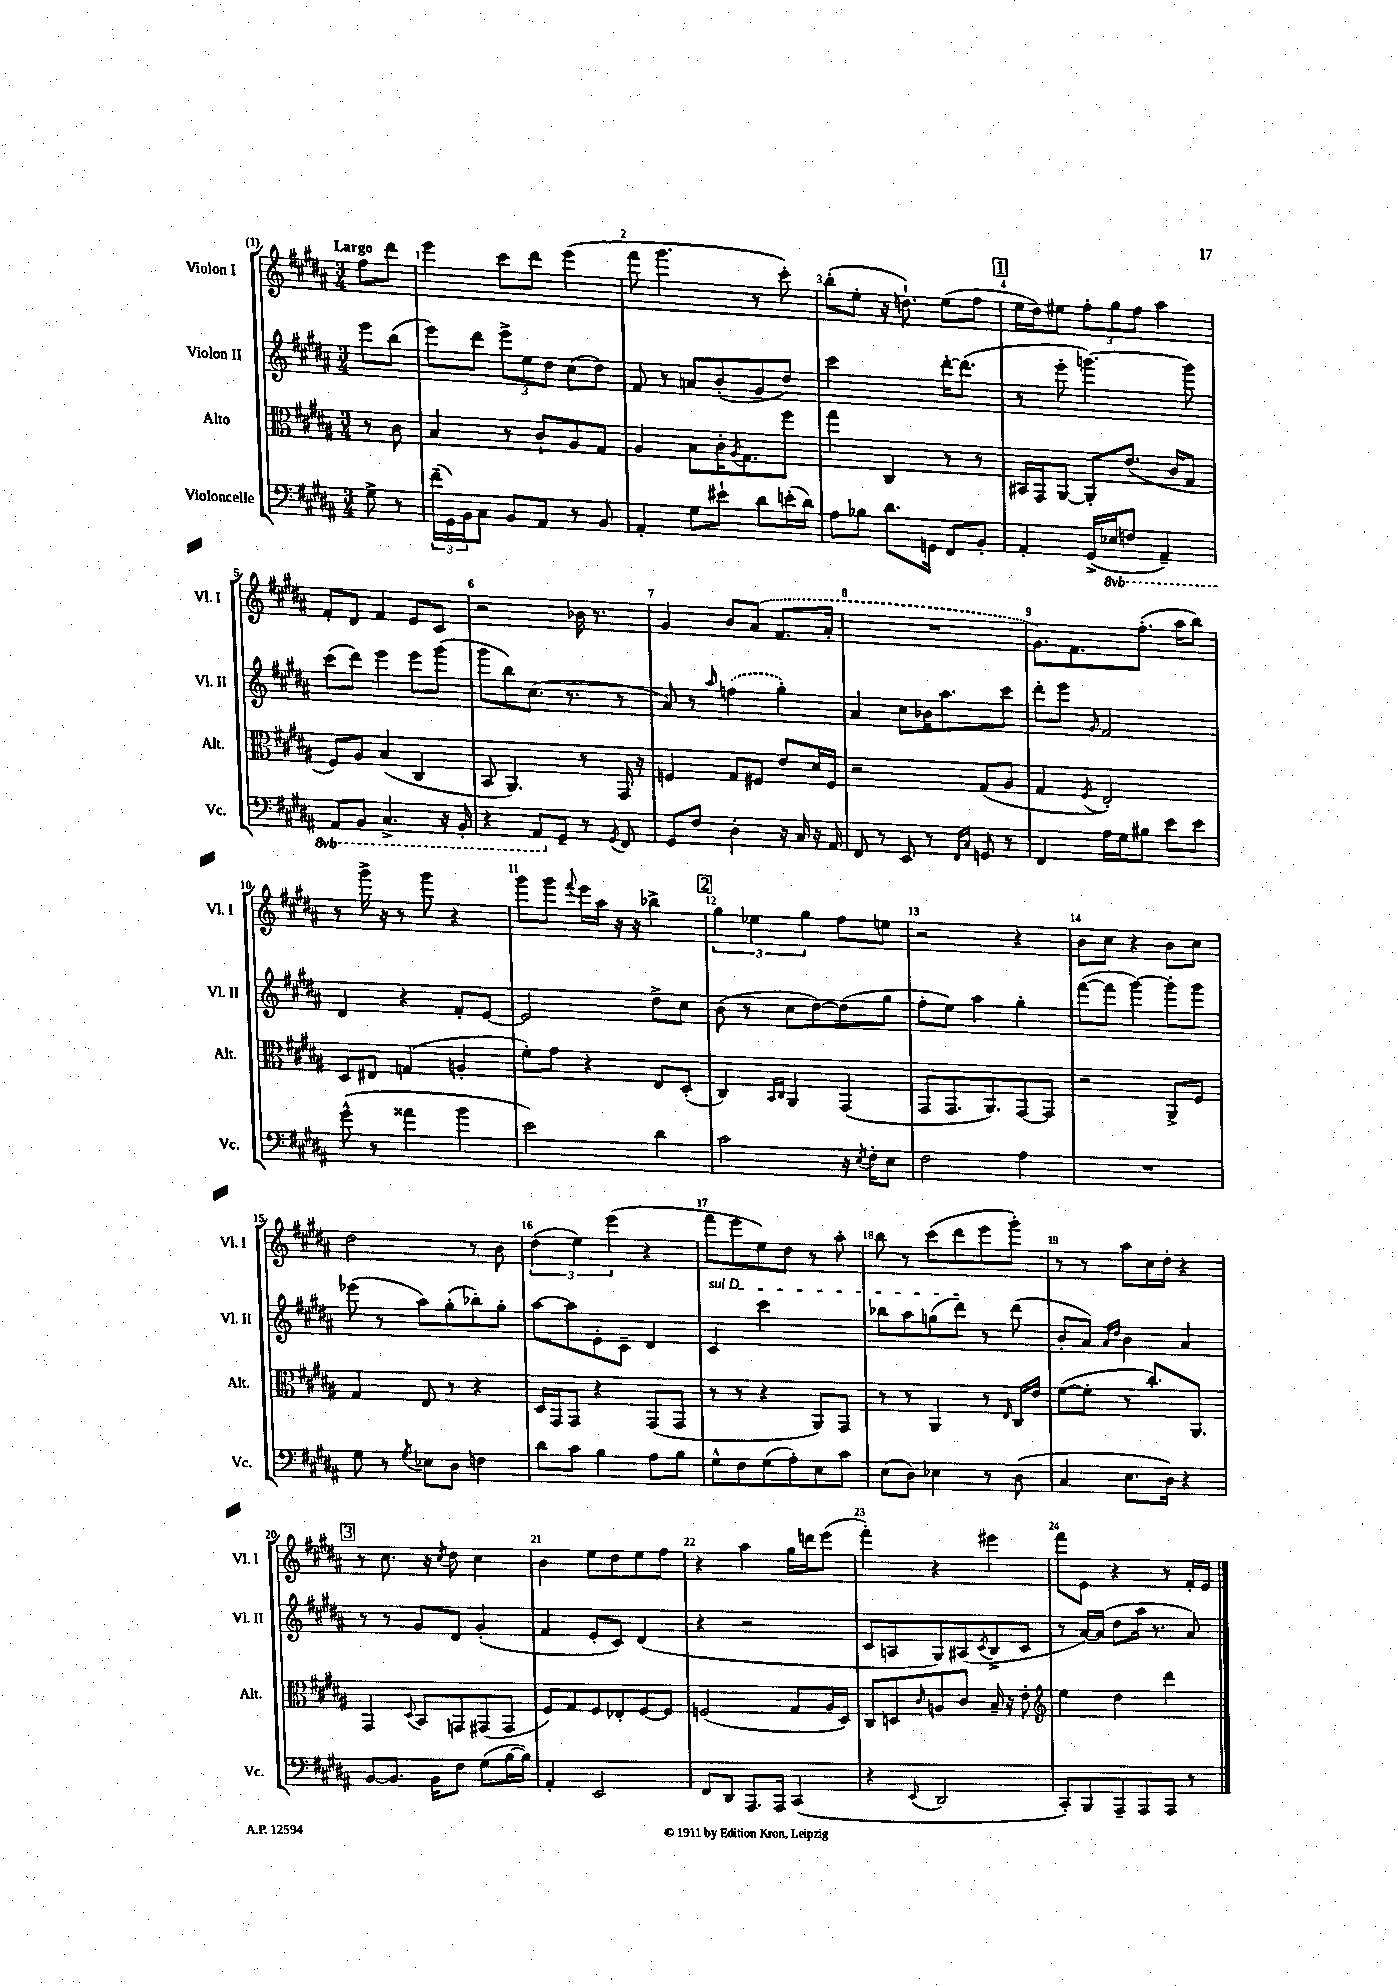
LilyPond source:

<<
\new StaffGroup <<
\new Staff = "s0" \with { instrumentName = "Violon I" shortInstrumentName = "Vl. I" } {
    \clef treble \key b \major \numericTimeSignature \time 3/4 \partial 4 \tempo "Largo"
    fis''8 dis'''8 |
    e'''4 cis'''8 dis'''8 e'''4( |
    fis'''8 gis'''4. r8 cis'''8-.) |
    b''8-.( e''8-. r16 d''8.-!) e''8( fis''8 |
    \mark \markup { \box "1" } e''16 dis''16) eis''8 \tuplet 3/2 { fis''8-. gis''8 fis''8 } ais''4 |
    fis'8-. dis'8 fis'4 e'8 cis'8 |
    r2 bes'16 r8. |
    gis'4 b'8 \once \slurDashed ais'8( fis'8. ais'16-. |
    R2. |
    gis'8.) fis'8. fis''8.-.( ais''16 b''8) |
    r8 gis'''16-> r16 r8 gis'''8 r4 |
    gis'''8 gis'''8 \appoggiatura { fis'''8 } e'''16 ais''16 r16 r16 bes''4-> |
    \mark \markup { \box "2" } \tuplet 3/2 { gis''4 ees''4 gis''4 } fis''8 e''8 |
    r2 r4 |
    b'8 cis''8 r4 b'8 cis''8 |
    dis''2 r8 b'8 |
    \tuplet 3/2 { dis''4( e''4) e'''4( } r4 |
    fis'''8 e'''8 e''8) dis''8 r8 ais''8-. |
    b''8 r8 cis'''8( dis'''8 e'''8 gis'''8-.) |
    r8 r8 ais''8 cis''16 dis''16-. r4 |
    \mark \markup { \box "3" } r8 cis''8. r16 \acciaccatura { cis''8 } dis''8 cis''4 |
    b'4 e''8 dis''8 e''8 fis''8 |
    r4 ais''4 gis''16 d'''16 e'''8( |
    fis'''4-.) r4 eis'''4 |
    fis'''8 e'8 r4 r8 fis'16-. e'16 \bar "|." |
}
\new Staff = "s1" \with { instrumentName = "Violon II" shortInstrumentName = "Vl. II" } {
    \clef treble \key b \major \numericTimeSignature \time 3/4 \partial 4
    e'''8 b''8( |
    e'''8) dis'''8 \tuplet 3/2 { e'''8-> e''8 dis''8 } cis''8( dis''8) |
    fis'8 r8 a'8 b'8-.( gis'8 dis''8) |
    cis'''2 dis'''16~-. dis'''8.( |
    \mark \markup { \box "1" } r8 e'''8-. g'''4.~) g'''8 |
    cis'''8( dis'''8) e'''4 e'''8 gis'''8( |
    gis'''8 b''8) cis''8.( r8. r8 |
    ais'8) r8 \grace { ais''16 } \once \slurDashed f''4( gis''4-.) |
    ais'4 cis''8 bes'16 ais''8. cis'''8 |
    dis'''8-. e'''8 \grace { gis'16 } fis'2 |
    dis'4 r4 fis'8-. e'8~ |
    e'2 dis''8-> cis''8 |
    \mark \markup { \box "2" } b'8( r8 cis''8 dis''8~) dis''8( gis''8 |
    fis''8-. e''8) ais''4 gis''4-. |
    fis'''8~( fis'''8 gis'''4~) gis'''8-. gis'''8 |
    ees'''8( r8 ais''8) gis''8-.( bes''8-.) gis''8-. |
    ais''8~ ais''8 e'8-. cis'8-- dis'4 |
    \once \override TextSpanner.bound-details.left.text = \markup { \italic "sul D" } cis'4\startTextSpan cis'''2 |
    bes''8 ais''8 g''8( dis'''8\stopTextSpan) r8 dis'''8( |
    b'8-. ais'8) \grace { ais'16 dis''16 } b'4 ais'4 |
    \mark \markup { \box "3" } r8 r8 gis'8 dis'8 gis'4-.( |
    fis'4 e'8-. cis'8) dis'4( |
    r4 r2 |
    cis'8 a8 gis8) ais8( \acciaccatura { cis'8 } b8-> cis'8 |
    r8 ais'16~) ais'16( dis''8 ais''16 r8. ais'8) \bar "|." |
}
\new Staff = "s2" \with { instrumentName = "Alto" shortInstrumentName = "Alt." } {
    \clef alto \key b \major \numericTimeSignature \time 3/4 \partial 4
    r8 cis'8 |
    b4 r8 cis'8-! ais8 gis8 |
    ais4 b8 cis'16-. \acciaccatura { ais8 } gis8. fis''8 |
    gis''4 cis4 r8 r8 |
    \mark \markup { \box "1" } bis,16 gis,16 ais,8~ ais,8-. e'8.( cis'16 gis8 |
    fis8) ais8 b4( cis4 |
    b,8 ais,4.) r8 gis,16 r16 |
    f4 gis8 fis8 e'8 dis'16 fis16 |
    r2 gis8( ais8 |
    gis4 \acciaccatura { fis8 } e2-.) |
    dis8 eis8 g4( a4-. |
    fis'8-.) gis'8 r4 e8 dis8-.( |
    \mark \markup { \box "2" } cis4) \grace { b,16 cis16 } ais,4 gis,4( |
    gis,8 gis,8. ais,8.) gis,8~ gis,8 |
    r2 ais,8-> fis8 |
    gis4 e8 r8 r4 |
    dis16 gis,16 gis,8 r4 gis,8( gis,8 |
    r8 r8 r4 ais,8) gis,8 |
    r8 r8 ais,4 r8 \grace { e16 } cis16 e'16 |
    fis'8~( fis'8-. r8 cis''8.-.) ais,8. |
    \mark \markup { \box "3" } gis,4 \appoggiatura { dis8 } b,8 g,8 gis,8( gis,8 |
    fis8) gis8 fis8 ees8-. fis8~ fis8 |
    f2( gis8 ais16 dis16) |
    cis8 d8 \grace { cis'16 } a8 cis'8 b16-- r16 e'8-. |
    \clef treble e''4 dis''4 dis'''4 \bar "|." |
}
\new Staff = "s3" \with { instrumentName = "Violoncelle" shortInstrumentName = "Vc." } {
    \clef bass \key b \major \numericTimeSignature \time 3/4 \set Staff.ottavationMarkups = #ottavation-simple-ordinals \partial 4
    gis8-> r8 |
    \tuplet 3/2 { fis'16--( gis,16) b,16 } cis8 b,8 ais,8 r8 b,8 |
    ais,4-. gis8 eis'8-! dis'8 e'16-.( dis'16) |
    ais8 bes8 dis'8. g,16 fis,8 b,8-. |
    \mark \markup { \box "1" } ais,4-. gis,16->( \ottava #-1 ees,16 f,8 ais,,4--) |
    ais,,8 b,,8 cis,4.-> r16 b,,16-. |
    r4 ais,,8 \ottava #0 gis,8-- r8 \acciaccatura { gis,8 } fis,8 |
    gis,8 fis8 dis4-. r16 cis16 r16 ais,16 |
    fis,8 r8 e,8 r8 \grace { fis,16 cis16 } g,8 r8 |
    fis,4 ais16 gis16 bis8 e'8 e'8 |
    gis'8-^( r8 aisis'4 b'4 |
    e'2) dis'4 |
    \mark \markup { \box "2" } cis'2 r16 \acciaccatura { e8 } fis16-. e8 |
    fis2 ais4 |
    R2. |
    gis8 r8 \acciaccatura { gis8 } ees8 dis8 f4 |
    dis'8 cis'8 b4 ais8 b8 |
    gis8-^ fis8 gis8( ais8-.) e8 cis'8 |
    e8( dis8) ees4 r8 dis8( |
    cis4 e8. dis16) r4 |
    \mark \markup { \box "3" } b,8~ b,8. b,16 fis8 gis8( b16~ b16) |
    ais,4-. e,2 |
    fis,8 dis,8 ais,,8. ais,,16 cis,4( |
    r4 \appoggiatura { e,8 } dis,2 |
    cis,8-.) b,,8 ais,,8-- ais,,8 ais,,8 r8 \bar "|." |
}
>>
>>
\layout { \context { \Score \override BarNumber.break-visibility = ##(#f #t #t) barNumberVisibility = #all-bar-numbers-visible } }
